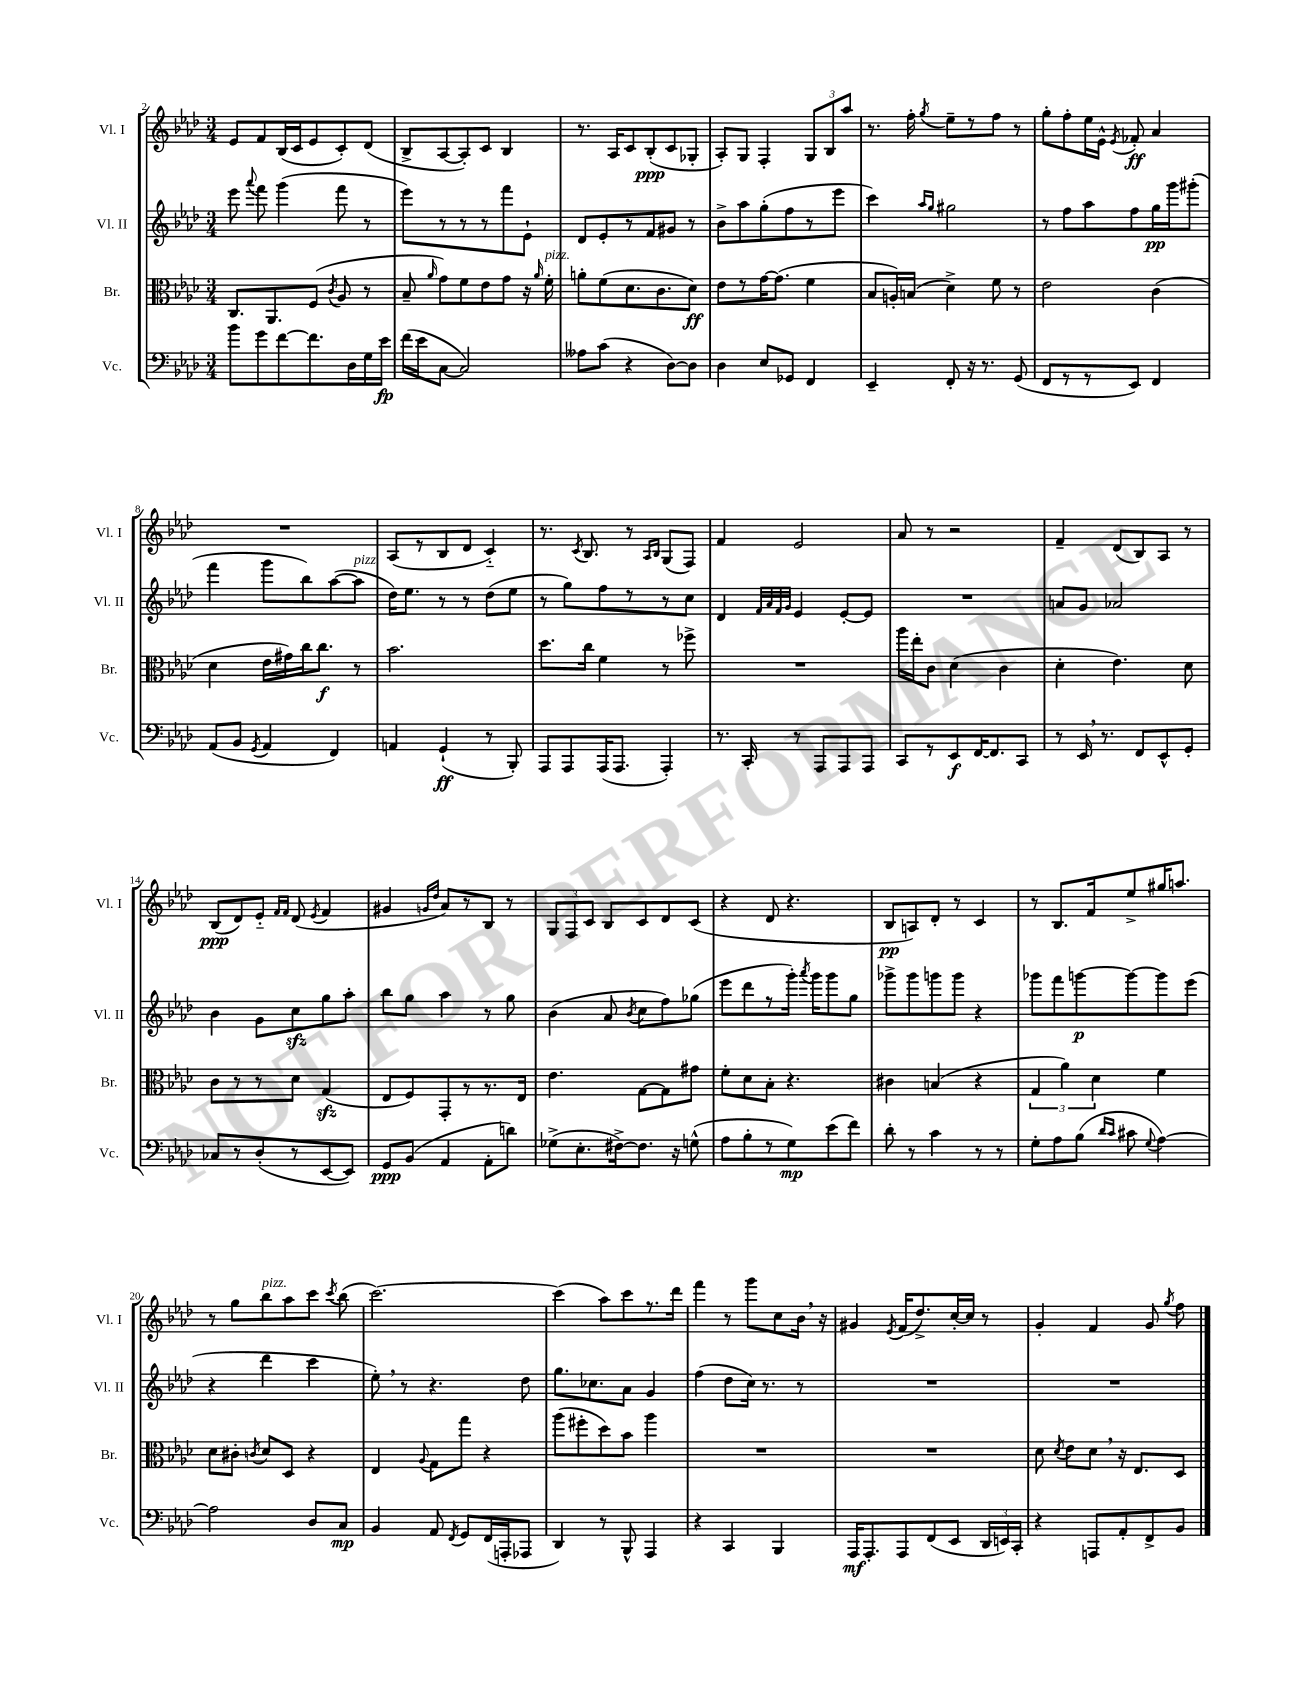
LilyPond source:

<<
\new StaffGroup <<
\new Staff = "s0" \with { instrumentName = "Vl. I" shortInstrumentName = "Vl. I" } {
    \clef treble \key aes \major \numericTimeSignature \time 3/4
    \autoBeamOff ees'8[ f'8 bes16( c'16 ees'8 c'8-.) des'8]( |
    bes8[-> aes8~ aes8-.) c'8] bes4 |
    r8. aes16[ c'8 bes8-.\ppp( c'8 ges8]-. |
    aes8[-.) g8] f4-. \tuplet 3/2 { g8[ bes8 aes''8] } |
    r8. f''16-. \acciaccatura { g''8 } ees''8[-- r8 f''8] r8 |
    g''8[-. f''8-. ees''16 ees'16]-^ \acciaccatura { ees'8 } fes'8-.\ff aes'4 |
    R2. |
    aes8[( r8 bes8 des'8] c'4-_) |
    r8. \acciaccatura { c'8 } bes8. r8 \grace { aes16[ bes16] } g8[( f8]) |
    f'4 ees'2 |
    aes'8 r8 r2 |
    f'4-- des'8[( bes8) aes8] r8 |
    bes8[\ppp( des'8) ees'8]-_ \grace { f'16[ f'16] } des'8( \acciaccatura { ees'8 } f'4 |
    gis'4 \grace { g'16[ des''16] } aes'8[) r8 bes8] r8 |
    \tuplet 3/2 { g8[ f8 c'8] } bes8[ c'8 des'8 c'8]( |
    r4 des'8 r4. |
    bes8[\pp a8) des'8]-. r8 c'4 |
    r8 bes8.[ f'16 ees''8-> gis''16 a''8.] |
    r8 g''8[ bes''8^\markup { \italic "pizz." } aes''8 c'''8] \acciaccatura { c'''8 } bes''8( |
    c'''2.~) |
    c'''4( aes''8[) c'''8 r8. des'''16] |
    f'''4 r8 g'''8[ c''8 bes'16] \breathe r16 |
    gis'4 \acciaccatura { ees'8 } f'16[( des''8.->) c''16~-. c''16] r8 |
    g'4-. f'4 g'8 \acciaccatura { g''8 } f''8 \bar "|." |
}
\new Staff = "s1" \with { instrumentName = "Vl. II" shortInstrumentName = "Vl. II" } {
    \clef treble \key aes \major \numericTimeSignature \time 3/4
    \autoBeamOff ees'''8 \appoggiatura { aes'''8 } f'''8 g'''4( f'''8 r8 |
    ees'''8[) r8 r8 r8 f'''8 ees'8]-! |
    des'8[ ees'8-. r8 f'8 gis'8] r8 |
    bes'8[-> aes''8 g''8-.( f''8 r8 ees'''8] |
    c'''4) \grace { aes''16[ g''16] } gis''2 |
    r8 f''8[ aes''8 f''8 g''16\pp g'''16 gis'''8]-.( |
    f'''4 g'''8[ bes''8) aes''8~( aes''8]^\markup { \italic "pizz." } |
    des''16[) ees''8.] r8 r8 des''8[( ees''8] |
    r8 g''8[) f''8 r8 r8 c''8] |
    des'4 \grace { f'32[ aes'32 f'32 g'32] } ees'4 ees'8[~-. ees'8] |
    R2. |
    a'8[ g'8] aes'2 |
    bes'4 g'8[ c''8\sfz g''8 aes''8]-. |
    bes''8[ g''8] aes''4 r8 g''8 |
    bes'4( aes'8 \acciaccatura { bes'8 } c''8[ f''8) ges''8]( |
    ees'''8[ des'''8 r8 g'''16]-.) \acciaccatura { aes'''8 } g'''16[ g'''8 g''8] |
    ges'''8[-> ges'''8 g'''8 g'''8] r4 |
    ges'''8[ f'''8 g'''8~\p g'''8~ g'''8 ees'''8]( |
    r4 des'''4 c'''4 |
    ees''8-.) \breathe r8 r4. des''8 |
    g''8.[ ces''8. aes'8] g'4 |
    f''4( des''8[ c''16]) r8. r8 |
    R2. |
    R2. \bar "|." |
}
\new Staff = "s2" \with { instrumentName = "Br." shortInstrumentName = "Br." } {
    \clef alto \key aes \major \numericTimeSignature \time 3/4
    \autoBeamOff c8.[ aes,8. f8]( \acciaccatura { c'8 } aes8 r8 |
    bes8-- \grace { aes'16 } g'8[) f'8 ees'8 g'8] r16 \grace { aes'16 } f'16-.^\markup { \italic "pizz." } |
    a'8[-. f'8( des'8. c'8. des'8]\ff) |
    ees'8[ r8 g'16~ g'8.]( f'4 |
    bes8[ a16-.) b16]( des'4->) f'8 r8 |
    ees'2 c'4( |
    des'4 ees'16[ gis'16) c''16 c''8.]\f r8 |
    bes'2. |
    des''8.[ c''16] f'4 r8 fes''8-> |
    R2. |
    aes''16[ ees''16-. c'8] des'4( c'4 |
    des'4-. ees'4.) des'8 |
    c'8[ r8 r8 des'8] g4\sfz( |
    ees8[ f8) g,8-. r8 r8. ees16] |
    ees'4. g8[~ g8 gis'8] |
    f'8[-. des'8 bes8]-. r4. |
    cis'4 b4( r4 |
    \tuplet 3/2 { g4 aes'4) des'4 } f'4 |
    des'8[ cis'8]-. \acciaccatura { c'8 } des'8[ des8] r4 |
    ees4 \appoggiatura { aes8 } g8[ g''8] r4 |
    aes''8[( fis''8-. des''8) bes'8] aes''4 |
    R2. |
    R2. |
    des'8 \acciaccatura { des'8 } ees'8[ des'8] \breathe r16 ees8.[ des8] \bar "|." |
}
\new Staff = "s3" \with { instrumentName = "Vc." shortInstrumentName = "Vc." } {
    \clef bass \key aes \major \numericTimeSignature \time 3/4
    \autoBeamOff bes'8[ g'8 f'8~ f'8. des16 g16 ees'16]\fp |
    f'16[( ees'16 c8]~ c2) |
    aeses8[ c'8]( r4 des8[~) des8] |
    des4 ees8[ ges,8] f,4 |
    ees,4-- f,8-. r16 r8. g,8( |
    f,8[ r8 r8 ees,8]) f,4 |
    aes,8[( bes,8] \acciaccatura { g,8 } aes,4 f,4) |
    a,4 g,4-!\ff( r8 bes,,8-.) |
    aes,,8[ aes,,8 aes,,16( aes,,8.] aes,,4-.) |
    r8. c,16-. r8 aes,,8[ aes,,8 aes,,8] |
    c,8[ r8 ees,8\f f,16~ f,8. c,8] |
    r8 ees,16 \breathe r8. f,8[ ees,8-^ g,8]-. |
    ces8[ r8 des8-.( r8 ees,8~ ees,8]) |
    g,8[\ppp bes,8]( aes,4 aes,8[-. d'8]) |
    ges8[->( ees8.-. fis16~->) fis8.] r16 g8-^( |
    aes8[ bes8-. r8 g8\mp) ees'8( f'8]) |
    des'8-. r8 c'4 r8 r8 |
    g8[-. aes8 bes8]( \grace { des'16[ c'16] } cis'8 \appoggiatura { g8 } aes4~) |
    aes2 des8[ c8]\mp |
    bes,4 aes,8 \acciaccatura { f,8 } g,8[ f,16( a,,16-. aes,,8] |
    des,4) r8 bes,,8-^ aes,,4 |
    r4 c,4 bes,,4 |
    aes,,16[\mf aes,,8.-. aes,,8 f,8( ees,8] \tuplet 3/2 { des,16[ e,16) c,16]-. } |
    r4 a,,8[ aes,8-. f,8-> bes,8] \bar "|." |
}
>>
>>
\layout { \context { \Score currentBarNumber = #2 } }
